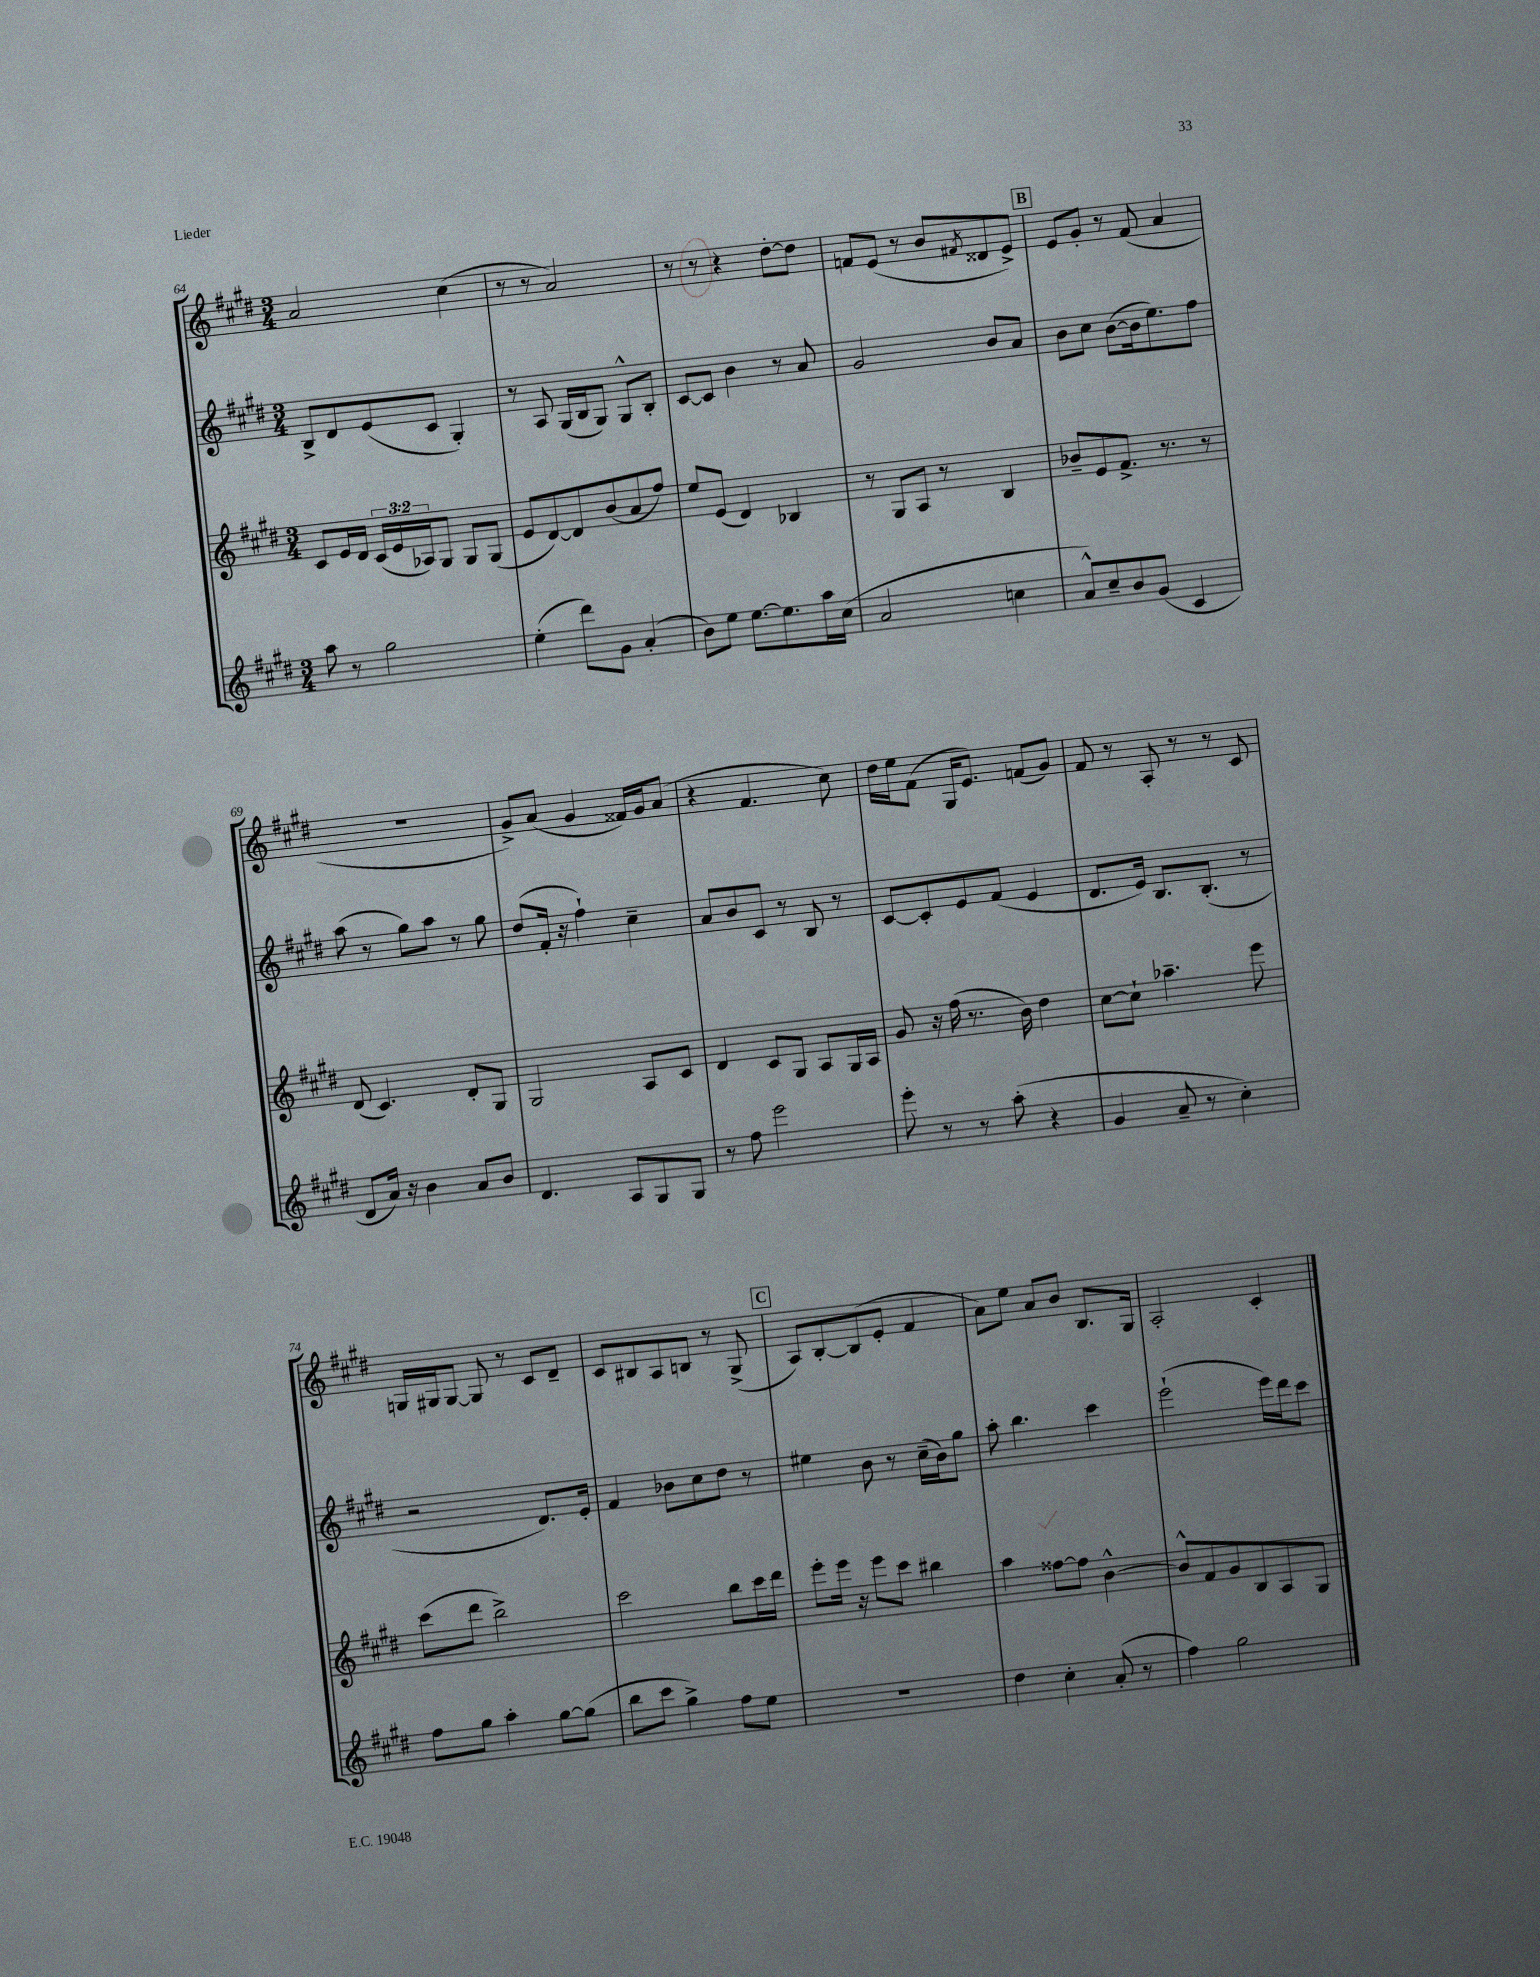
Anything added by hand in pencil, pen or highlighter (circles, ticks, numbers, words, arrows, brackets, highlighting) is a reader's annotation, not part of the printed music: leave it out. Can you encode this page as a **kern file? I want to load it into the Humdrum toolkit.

**kern	**kern	**kern	**kern
*staff4	*staff3	*staff2	*staff1
*clefG2	*clefG2	*clefG2	*clefG2
*k[f#c#g#d#]	*k[f#c#g#d#]	*k[f#c#g#d#]	*k[f#c#g#d#]
*M3/4	*M3/4	*M3/4	*M3/4
8aa\	8c#/L	8B^/L	2a/
8r	16e/L	8d#/	.
.	16d#/JJ	.	.
2gg#\	(24c#/LL	(8e/	.
.	24e/	.	.
.	24A-/J)	.	.
.	8G#/J	8c#/J	.
.	8G#/L	4G#'/)	(4cc#\
.	(8G#/J	.	.
=	=	=	=
(4ee'\	8e/L	8r	8r
.	[8d#/)	8A/	8r
8ddd#\L)	8d#/]	(16G#/LL	2a/)
.	.	16B/J	.
8g#\J	(8b/	8G#/J)	.
(4a'/	8a/	8G#^^/L	.
.	8ff#/J)	8B'/J	.
=	=	=	=
8b\L)	8ee/L	[8c#/L	8r
8ee\J	(8e/J	8c#/]J	8r
[8.ee\L	4d#/)	4b\	4r
8.ee\]	.	.	.
.	4B-/	8r	[8dd#'\L
16aa\L	.	8a/	8dd#\]J
(16cc#\JJ	.	.	.
=	=	=	=
2a/	8r	2g#/	8f/L
.	8G#/L	.	(8e/J
.	8A/J	.	8r
.	8r	.	8b/L
.	.	.	8qf#/
4cc\	4B/	8b/L	8d##/
.	.	8a/J	8e^/J)
=	=	=	=
8a^^/L)	8b-~/L	8b\L	8e/L
8cc#~/	8e/	8cc#\J	8g#'/J
8b/	8.f#^/J	([8b\L	8r
(8g#/J	.	16b\]k	(8f#/
.	8.r	8.ee\)	.
4c#/	.	.	4a/
.	8r	8ff#\J	.
=	=	=	=
8d#/L	(8d#/	(8aa\	2.r
16a/Jk)	4.c#/)	8r	.
16r	.	.	.
4b\	.	8gg#\L)	.
.	.	8aa\J	.
8a/L	8d#'/L	8r	.
8b/J	8G#/J	8gg#\	.
=	=	=	=
4.d#/	2G#/	(8dd#/L	8g#^/L)
.	.	16f#'/Jk	(8a/J
.	.	16r	.
.	.	4ff#`\)	4g#/
8A/L	.	.	.
8G#/	8A/L	4cc#~\	16f##/LL)
.	.	.	16g#/J
8G#/J	8c#/J	.	(8a/J
=	=	=	=
8r	4d#/	8a/L	4r
8ff#\	.	8b/	.
2eee\	8c#/L	8c#/J	4.f#/
.	8G#/J	8r	.
.	8A/L	8B/	.
.	16G#/L	8r	8cc#\)
.	16A/JJ	.	.
=	=	=	=
8eee'\	8g#/	[8c#/L	16dd#\LL
.	.	.	16ee\J
8r	16r	8c#'/]	(8f#\J
.	(16ff#\	.	.
8r	8.r	8e/	16G#/LK
.	.	.	8.e/J)
(8aa'\	.	(8f#/J	.
.	16b\)	.	.
4r	4dd#\	4e/	(8f/L
.	.	.	8g#/J)
=	=	=	=
4g#/	[8cc#\L	8.d#/L	8f#/
.	8cc#`\]J	.	8r
.	.	16e/Jk)	.
8a~/	4.aa-~\	8.B/L	8A'/
8r	.	.	8r
.	.	(8.B'/J	.
4cc#'\)	.	.	8r
.	8eee\	8r	8c#/
=	=	=	=
8ff#\L	(8ccc#\L	2r	16G/LL
.	.	.	16G#/J
8gg#\J	8ddd#\J	.	[8G#/J
4aa'\	2bb^\)	.	8G#/]
.	.	.	8r
[8gg#\L	.	8.d#/L)	8c#/L
(8gg#\]J	.	.	8d#~/J
.	.	16e'/Jk	.
=	=	=	=
8bb\L	2ccc#\	4f#/	8c#/L
8ccc#\J	.	.	8B#/
4gg#^\)	.	8b-\L	8A/
.	.	8cc#\	8B/J
8ff#\L	8bb\L	8dd#\J	8r
8ee\J	16ccc#\L	8r	(8G#^/
.	16ddd#\JJ	.	.
=	=	=	=
2.r	8eee'\L	4ee#\	8A/L)
.	16eee\Jk	.	[8B'/
.	16r	.	.
.	8eee\L	8b\	(8B/]
.	8ccc#\J	8r	8e'/J
.	4bb#\	(16cc#~\LL	4f#/
.	.	16b\J)	.
.	.	8gg#\J	.
=	=	=	=
4dd#\	4aa\	8aa'\	8a\L)
.	.	4.bb\	8ee\J
4cc#'\	[8ff##\L	.	8a/L
.	8ff##\]J	.	8b/J
(8a'/	[4b^^\	4ccc#\	8.B/L
8r	.	.	.
.	.	.	16G#/Jk
=	=	=	=
4ff#\)	8b^^/]L	(2eee`\	2A'/
.	8f#/	.	.
2gg#\	8g#/	.	.
.	8B/	.	.
.	8A/	16eee\LL)	4c#'/
.	.	16ddd#\J	.
.	8G#/J	8ccc#\J	.
==	==	==	==
*-	*-	*-	*-
